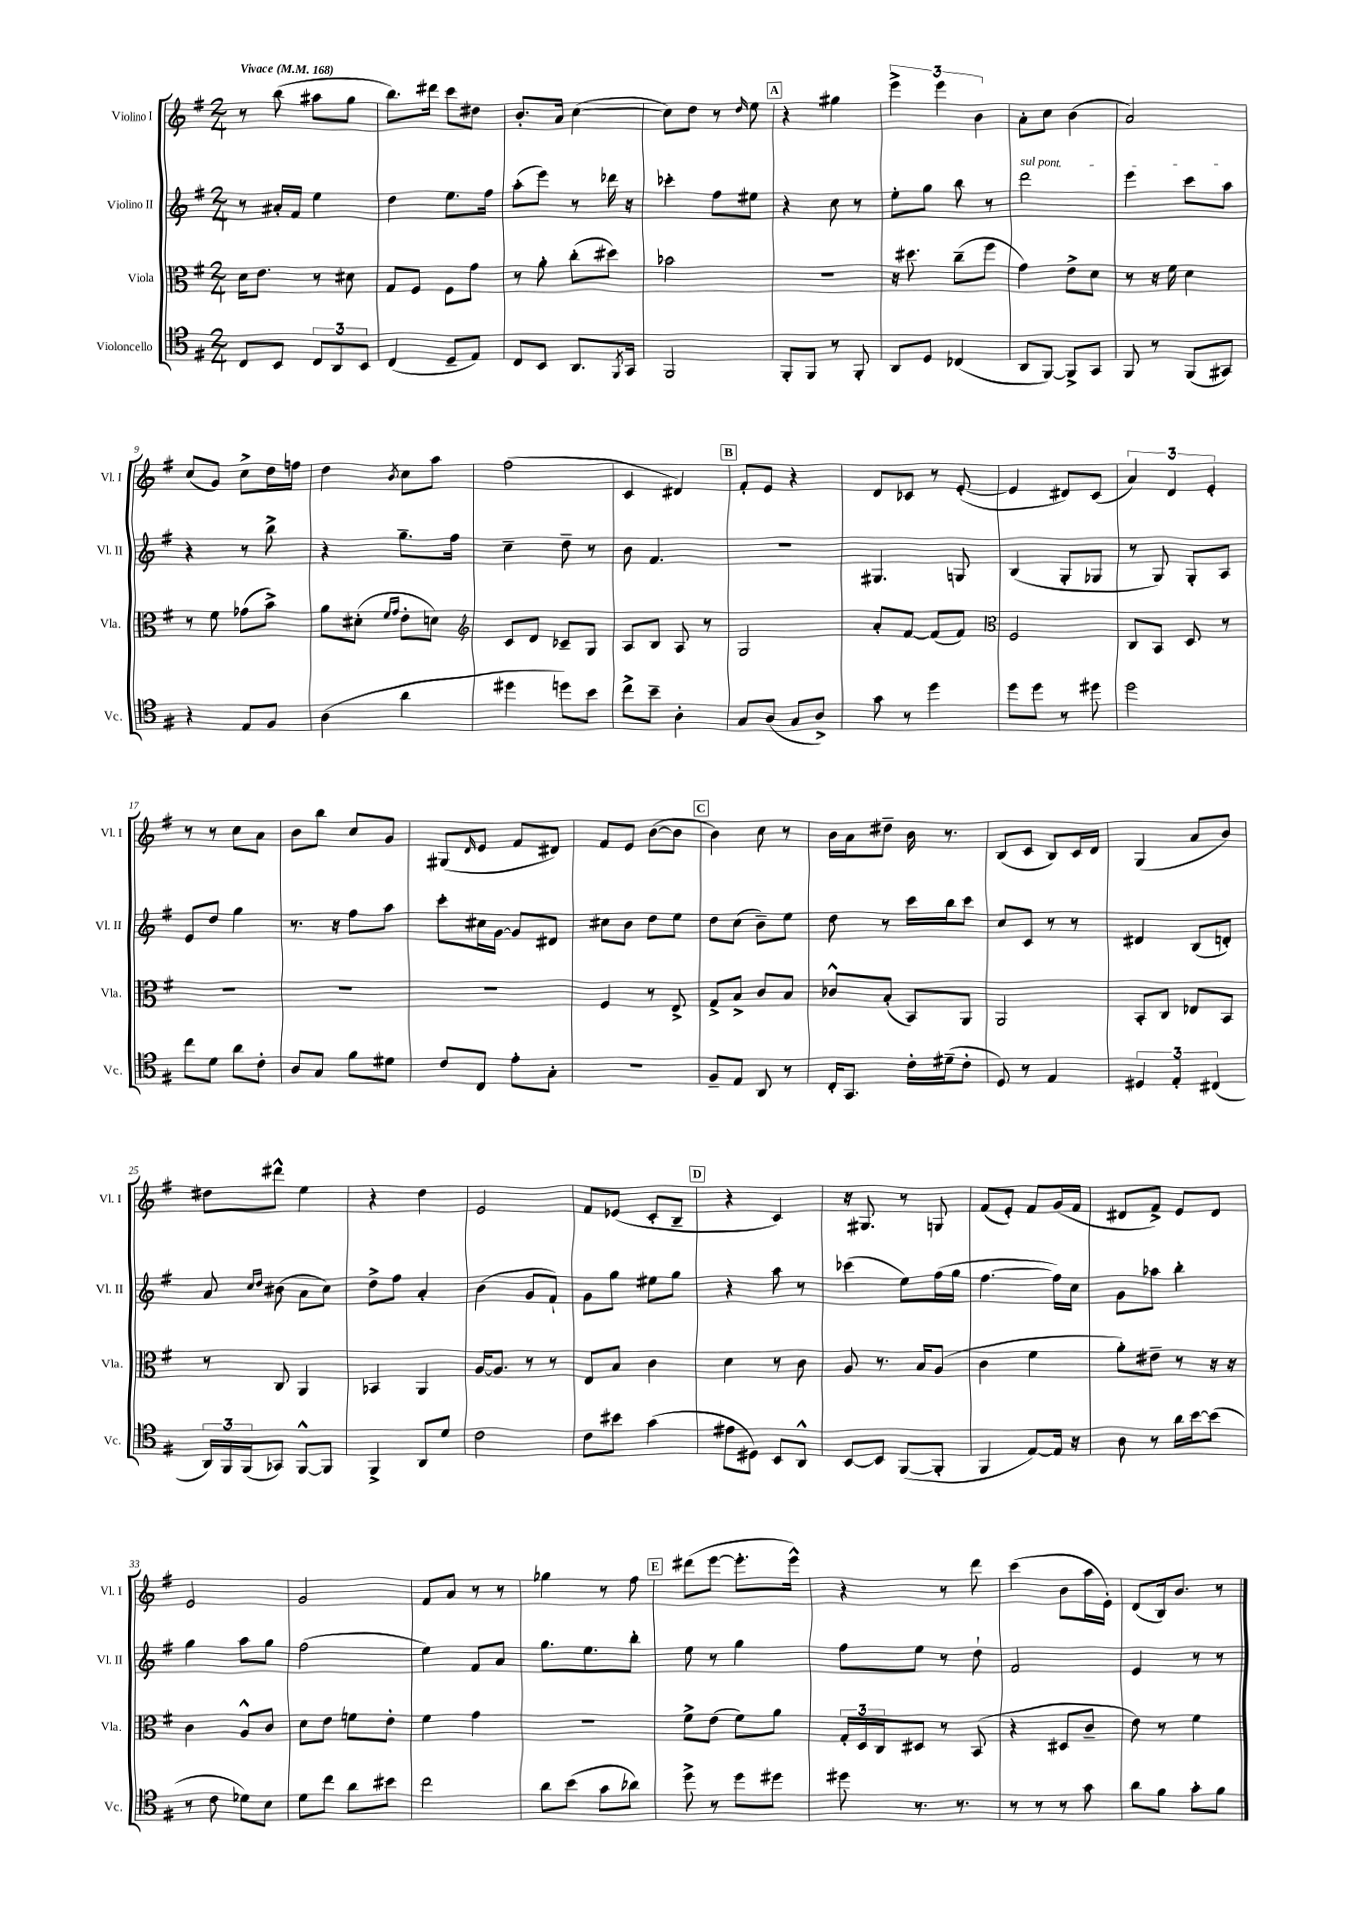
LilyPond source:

<<
\new StaffGroup <<
\new Staff = "s0" \with { instrumentName = "Violino I" shortInstrumentName = "Vl. I" } {
    \clef treble \key g \major \numericTimeSignature \time 2/4 \tempo "Vivace" 4 = 168
    r8 b''8( ais''8 g''8 |
    b''8.) dis'''16 c'''8 dis''8 |
    b'8.-. a'16 c''4~( |
    c''8) d''8 r8 \grace { d''16 } e''8 |
    \mark \markup { \box "A" } r4 gis''4 |
    \tuplet 3/2 { e'''4-> e'''4 b'4 } |
    a'8-. c''8 b'4( |
    a'2) |
    c''8( g'8) c''8-> d''16 f''16 |
    d''4 \acciaccatura { b'8 } c''8 a''8 |
    fis''2( |
    c'4 dis'4) |
    \mark \markup { \box "B" } fis'8-. e'8 r4 |
    d'8 ces'8 r8 e'8~-.( |
    e'4 dis'8) c'8( |
    \tuplet 3/2 { a'4) d'4 e'4-. } |
    r8 r8 c''8 a'8 |
    b'8 b''8 c''8 g'8 |
    gis8( \grace { d'16 } e'8 fis'8 dis'8) |
    fis'8 e'8 b'8~( b'8 |
    \mark \markup { \box "C" } b'4) c''8 r8 |
    b'16 a'16 dis''8-- b'16 r8. |
    b8( c'8 b8) c'16 d'16 |
    g4( a'8 b'8) |
    dis''8 dis'''8-^ e''4 |
    r4 d''4 |
    e'2 |
    fis'8 ees'8( c'8-. b8-- |
    \mark \markup { \box "D" } r4 c'4) |
    r16 gis8. r8 g8 |
    fis'8( e'8-.) fis'8 g'16( fis'16 |
    dis'8 fis'8->) e'8 dis'8 |
    e'2 |
    g'2 |
    fis'8 a'8 r8 r8 |
    ges''4 r8 fis''8 |
    \mark \markup { \box "E" } dis'''8( e'''8~ e'''8.-. e'''16-^) |
    r4 r8 d'''8 |
    c'''4( b'8 a''16 e'16-.) |
    d'8( b16) b'8. r8 \bar "|." |
}
\new Staff = "s1" \with { instrumentName = "Violino II" shortInstrumentName = "Vl. II" } {
    \clef treble \key g \major \numericTimeSignature \time 2/4
    r8 ais'16-. fis'16 e''4 |
    d''4 e''8. fis''16 |
    a''8-.( e'''8) r8 des'''16 r16 |
    ces'''4-. fis''8 eis''8 |
    \mark \markup { \box "A" } r4 c''8 r8 |
    e''8-. g''8 b''8 r8 |
    \once \override TextSpanner.bound-details.left.text = \markup { \italic "sul pont." } d'''2\startTextSpan |
    e'''4 c'''8 a''8\stopTextSpan |
    r4 r8 b''8-> |
    r4 g''8.-- fis''16 |
    c''4-- d''8-- r8 |
    b'8 fis'4. |
    \mark \markup { \box "B" } R2 |
    gis4. g8 |
    b4( g8-. ges8 |
    r8 g8) g8-. a8 |
    e'8 d''8 g''4 |
    r8. r16 fis''8 a''8 |
    c'''8-. cis''16 g'16~ g'8 dis'8 |
    cis''8 b'8 d''8 e''8 |
    \mark \markup { \box "C" } d''8 c''8( b'8--) e''8 |
    d''8 r8 c'''16 b''16 c'''8 |
    c''8 c'8 r8 r8 |
    dis'4 b8( d'8-.) |
    a'8 \grace { c''16 d''16 } bis'8( a'8 c''8) |
    d''8-> fis''8 a'4-. |
    b'4( g'8 fis'8-!) |
    g'8 g''8 eis''8 g''8 |
    \mark \markup { \box "D" } r4 a''8 r8 |
    ces'''4( e''8) fis''16( g''16 |
    fis''4.~ fis''16) c''16 |
    g'8 aes''8 b''4-. |
    g''4 a''8 g''8 |
    fis''2( |
    e''4) fis'8 a'8 |
    g''8. e''8. b''8-. |
    \mark \markup { \box "E" } e''8 r8 g''4 |
    fis''8 e''8 r8 d''8-! |
    fis'2 |
    e'4 r8 r8 \bar "|." |
}
\new Staff = "s2" \with { instrumentName = "Viola" shortInstrumentName = "Vla." } {
    \clef alto \key g \major \numericTimeSignature \time 2/4
    d'16 e'8. r8 dis'8 |
    g8 fis8 fis8 g'8 |
    r8 a'8-. c''8-.( dis''8) |
    bes'2 |
    \mark \markup { \box "A" } R2 |
    r16 dis''8. c''8--( fis''8 |
    g'4) e'8-> d'8 |
    r8 r16 fis'16 d'4 |
    r8 fis'8 ges'8( b'8->) |
    a'8 dis'8-.( \grace { fis'16 g'16 } e'8-. d'8) |
    \clef treble c'8 d'8 ces'8-- g8 |
    a8 b8 a8 r8 |
    \mark \markup { \box "B" } g2 |
    a'8-. fis'8~ fis'8( fis'8) |
    \clef alto fis2 |
    c8 b,8 d8 r8 |
    R2 |
    R2 |
    R2 |
    fis4 r8 e8-> |
    \mark \markup { \box "C" } g8-> b8-> c'8 b8 |
    ces'8-^ b8-.( b,8) a,8 |
    a,2 |
    b,8-. c8 ees8 b,8 |
    r8 c8 a,4 |
    bes,4 a,4 |
    a16~ a8. r8 r8 |
    e8 b8 c'4 |
    \mark \markup { \box "D" } d'4 r8 c'8 |
    a8 r8. b16 a8( |
    c'4 fis'4 |
    a'8-.) eis'8-- r8 r16 r16 |
    c'4 a8-^ c'8 |
    d'8 e'8 f'8 e'8-. |
    fis'4 g'4 |
    R2 |
    \mark \markup { \box "E" } fis'8-> e'8( fis'8) a'8 |
    \tuplet 3/2 { g16-. d16 c16 } dis8 r8 b,8( |
    r4 dis8 c'8-- |
    e'8) r8 fis'4 \bar "|." |
}
\new Staff = "s3" \with { instrumentName = "Violoncello" shortInstrumentName = "Vc." } {
    \clef tenor \key g \major \numericTimeSignature \time 2/4
    c8 b,8 \tuplet 3/2 { c8 a,8 b,8 } |
    c4( d8-- e8) |
    c8 b,8 a,8. \acciaccatura { fis,8 } g,16 |
    fis,2 |
    \mark \markup { \box "A" } fis,8-. fis,8 r8 fis,8-. |
    a,8 d8 ces4( |
    a,8 fis,8~) fis,8-> g,8 |
    fis,8 r8 fis,8( gis,8) |
    r4 e8 fis8 |
    a4( a'4 |
    dis''4 d''8) b'8 |
    c''8-> b'8-- a4-. |
    \mark \markup { \box "B" } g8 a8( g8 a8->) |
    g'8 r8 d''4 |
    d''8 d''8 r8 dis''8 |
    d''2 |
    c''8 d'8 a'8 c'8-. |
    a8 g8 fis'8 dis'8 |
    c'8 c8 e'8-. g8-. |
    R2 |
    \mark \markup { \box "C" } fis8-- e8 a,8 r8 |
    c16-. g,8. c'16-. dis'16--( c'8-. |
    d8) r8 e4 |
    \tuplet 3/2 { dis4 e4-. cis4( } |
    \tuplet 3/2 { a,16) fis,16 fis,16( } ges,8) fis,8~-^ fis,8 |
    fis,4-> a,8 d'8 |
    c'2 |
    c'8 bis'8 g'4( |
    \mark \markup { \box "D" } eis'8 dis8) b,8 a,8-^ |
    b,8~ b,8 fis,8~( fis,8-. |
    fis,4 e8~) e16 r16 |
    a8 r8 a'16 b'16~ b'8( |
    r8 c'8 des'8) b8 |
    d'8 c''8 a'8 bis'8 |
    c''2 |
    a'8 b'8( g'8 aes'8) |
    \mark \markup { \box "E" } d''8-> r8 d''8 dis''8 |
    dis''8 r8. r8. |
    r8 r8 r8 g'8 |
    a'8 fis'8 g'8-. fis'8 \bar "|." |
}
>>
>>
